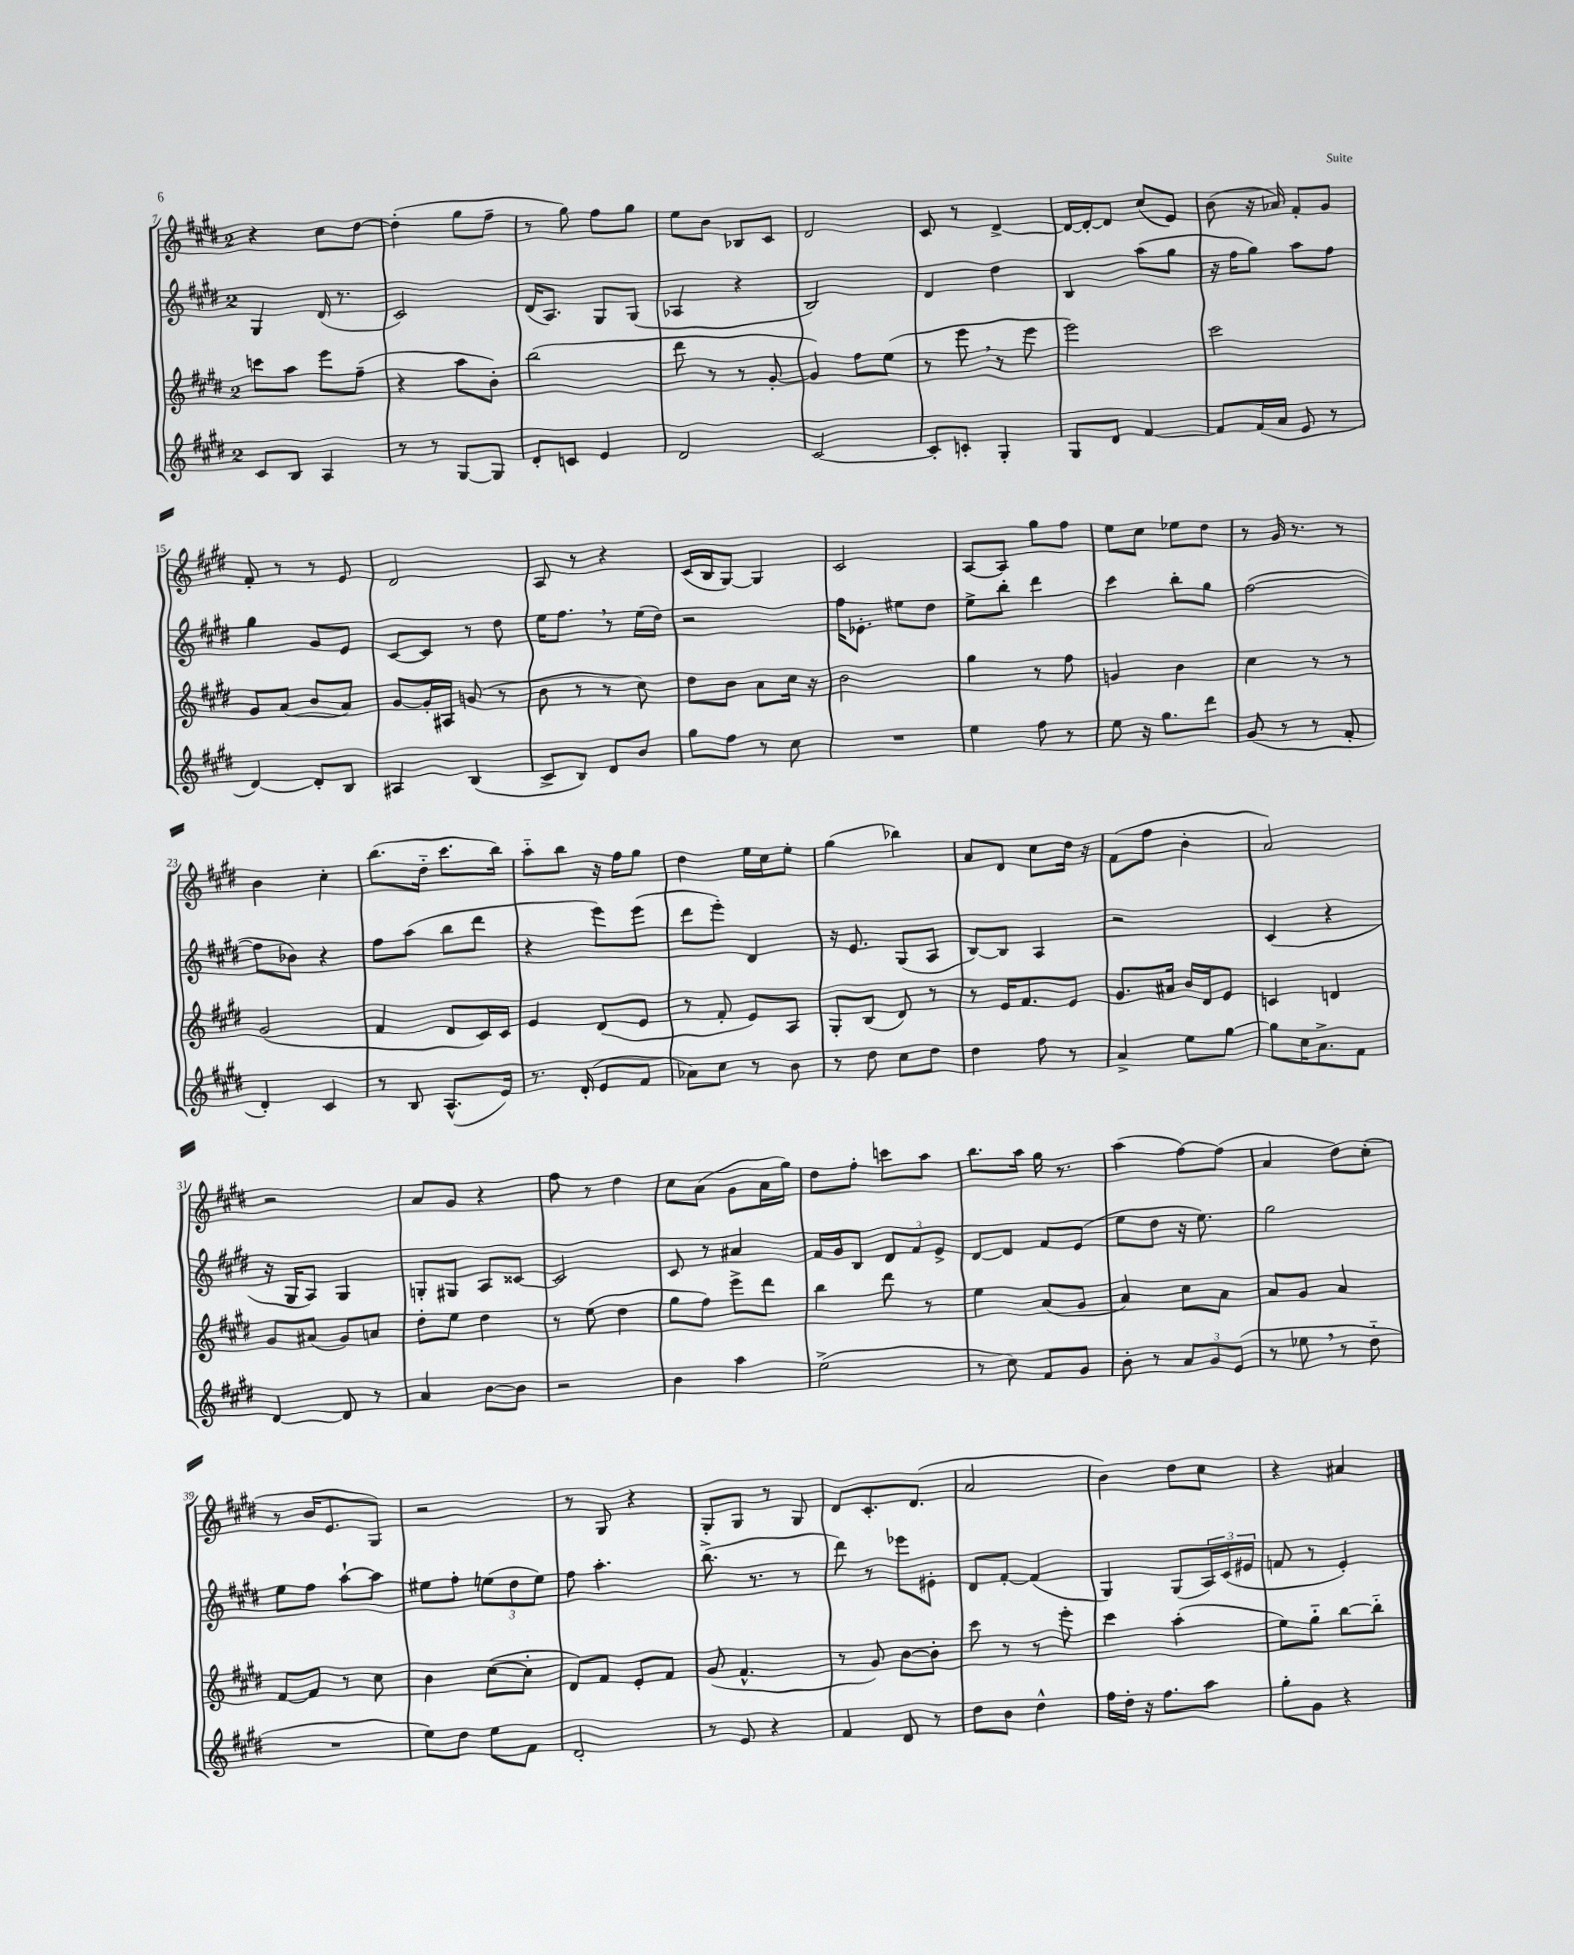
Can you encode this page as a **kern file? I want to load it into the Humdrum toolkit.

**kern	**kern	**kern	**kern
*part4	*part3	*part2	*part1
*staff4	*staff3	*staff2	*staff1
*clefG2	*clefG2	*clefG2	*clefG2
*k[f#c#g#d#]	*k[f#c#g#d#]	*k[f#c#g#d#]	*k[f#c#g#d#]
*M2/4	*M2/4	*M2/4	*M2/4
=7	=7	=7	=7
8c#/L	8cccn\L	4G#/	4r
8B/J	8aa\J	.	.
4A/	8eee\L	(16d#/	8cc#\L
.	.	8.r	.
.	(8ff#~\J	.	[8dd#\J
=8	=8	=8	=8
8r	4r	2c#/)	(4dd#'\]
8r	.	.	.
[8G#/L	8aa\L	.	8gg#\L
8G#/J]	8b'\J)	.	8ff#~\J
=9	=9	=9	=9
8d#'/L	(2bb\	(16d#/KL	8r
.	.	8.A/J)	.
8cn/J	.	.	8gg#\)
4e/	.	8G#/L	8ff#\L
.	.	(8G#/J	8gg#\J
=10	=10	=10	=10
2d#/	8ddd#\	4A-X/	8ee\L
.	8r	.	8b\J
.	8r	4r	8B-X/L
.	[8g#'/	.	8c#/J
=11	=11	=11	=11
[2c#/	4g#/])	2B/)	2d#/
.	8ff#\L	.	.
.	(8ee\J	.	.
=12	=12	=12	=12
8c#'/L]	8r	4d#/	8c#/
8cn'/J	8eee,\	.	8r
4G#'/	8r	4dd#\	[4d#^/
.	8eee\	.	.
=13	=13	=13	=13
8G#/L	2eee\)	4B/	16d#/LL_
.	.	.	16d#'/J_
8d#/J	.	.	8d#/J]
[4f#/	.	(8aa\L	(8cc#/L
.	.	8gg#\J	8e/J)
=14	=14	=14	=14
8f#/L]	2ccc#\	16r	(8b\
.	.	16ff#\KL	.
(16f#/L	.	8gg#\J)	16r
16a/JJ	.	.	16a-X/)
8e/	.	8aa\L	8f#'/L
8r	.	8ff#\J	8g#/J
!!LO:LB:g=z
=15	=15	=15	=15
[4d#/)	8g#/L	4gg#\	8f#'/
.	(8a/J	.	8r
8d#'/L]	8b/L	8g#/L	8r
8B/J	8a/J)	8e/J	8e/
=16	=16	=16	=16
4A#X/	[8g#/L	[8c#/L	2d#/
.	16g#'/L]	8c#/J]	.
.	16A#X/JJ	.	.
(4B/	(8gn/	8r	.
.	8r	8dd#\	.
=17	=17	=17	=17
8c#^/L	8b\	16ee\KL	8A/
.	.	8.ff#,\J	.
8B/J)	8r	.	8r
8d#/L	8r	8r	4r
8b/J	8cc#\)	(16ee\LL	.
.	.	16dd#\JJ)	.
=18	=18	=18	=18
8gg#\L	8dd#\L	2r	(16c#/LL
.	.	.	16B/J
8ff#\J	8b\J	.	[8G#/J)
8r	8a\L	.	4G#/]
8cc#\	16cc#\Jk	.	.
.	16r	.	.
=19	=19	=19	=19
2r	2b\	16ff#\KL	2c#/
.	.	8.e-X'\J	.
.	.	8ee#X\L	.
.	.	8dd#\J	.
=20	=20	=20	=20
4ee\	4gg#\	8ee^\L	[8A/L
.	.	8bb'\J	8A/J]
8ff#\	8r	4ddd#\	8gg#\L
8r	8ff#\	.	8ff#\J
=21	=21	=21	=21
8ee\	4gn/	4ccc#\	8ee\L
16r	.	.	8cc#\J
8.gg#\L	.	.	.
.	4b\	8bb'\L	8ee-X\L
8ddd#\J	.	8gg#\J	8dd#\J
=22	=22	=22	=22
(8g#/	4cc#\	([2ff#\	8r
8r	.	.	16g#/
.	.	.	8.r
8r	8r	.	.
8f#'/	8r	.	8r
!!LO:LB:g=z
=23	=23	=23	=23
4d#'/)	(2g#/	8ff#\L]	4b\
.	.	8b-X\J)	.
4c#/	.	4r	4cc#'\
=24	=24	=24	=24
8r	4f#/	8ff#\L	(8.bb\L
8B/	.	(8aa\J	.
.	.	.	16dd#\Jk
(8.A^^/L	8d#/L	8bb\L	8.ccc#\L
.	16c#/L)	8ddd#\J	.
16e/Jk)	16c#/JJ	.	16bb\Jk)
=25	=25	=25	=25
8.r	4e/	4r	8aa\L
.	.	.	8bb\J
(16d#'/	.	.	.
8e/L	(8d#/L	8eee\L)	16r
.	.	.	16ff#\KL
8f#/J	8e/J	(8eee\J	8gg#\J
=26	=26	=26	=26
8a-X\L)	8r	8ddd#\L	4dd#\
8cc#\J	8f#'/	8eee'\J)	.
8r	8e/L)	4d#/	16ee\LL
.	.	.	16cc#\J
8b\	8A/J	.	8ee'\J
=27	=27	=27	=27
8r	8G#'/L	16r	(4gg#\
.	.	8.e/	.
8dd#\	(8B/J	.	.
8cc#\L	8d#/)	(8G#/L	4bb-X\)
8dd#\J	8r	8A/J	.
=28	=28	=28	=28
4dd#\	8r	[8B/L)	8a/L
.	16e/KL	8B/J]	8d#/J
.	8.f#/	.	.
8ff#\	.	4A/	8cc#\L
8r	8e/J	.	16dd#\Jk
.	.	.	16r
=29	=29	=29	=29
4a^/	8.g#/L	2r	(8f#\L
.	.	.	8ff#\J
.	16a#X/Jk	.	.
8ee\L	16b/LL	.	4b'\
.	16d#/J	.	.
[8gg#\J	8e/J	.	.
=30	=30	=30	=30
8gg#\L]	4cn/	(4c#/	2a/)
16cc#\K	.	.	.
8.a^\	.	.	.
.	4dn/	4r	.
8f#\J	.	.	.
!!LO:LB:g=z
=31	=31	=31	=31
[4d#/	8g#/L	16r	2r
.	.	16G#/KL	.
.	(8a#X/J	8A/J)	.
8d#/]	8g#/L)	4G#/	.
8r	8an/J	.	.
=32	=32	=32	=32
4a/	8dd#'\L	8Gn'/L	8a/L
.	8ee\J	8G#X/J	8g#/J
[8b\L	4dd#\	8A/L	4r
8b\J]	.	[8c##X/J	.
=33	=33	=33	=33
2r	8r	2c##/]	8ff#\
.	(8ee\	.	8r
.	4dd#\	.	4dd#\
=34	=34	=34	=34
4b\	8gg#\L	8c#/	8cc#\L
.	8ff#\J)	8r	(8a\J
4aa\	8eee^\L	4a#X/	8g#\L
.	8ddd#\J	.	16a\L
.	.	.	16gg#\JJ)
=35	=35	=35	=35
(2ee^\	4bb\	16f#/LL	8dd#\L
.	.	16g#/J	.
.	.	8B/J	8ff#'\J
.	8ddd#\	12d#/L	8cccn\L
.	.	12f#/	.
.	8r	.	8aa\J
.	.	12e^/J	.
=36	=36	=36	=36
8r	4ee\	[8d#/L	8.bb\L
8cc#\)	.	8d#/J]	.
.	.	.	16aa\Jk
8f#/L	(8a/L	8f#/L	16gg#\
.	.	.	8.r
8g#/J	8g#/J	(8e/J	.
=37	=37	=37	=37
8b'\	4a/)	8ee\L	(4aa\
8r	.	8dd#\J	.
12a/L	8cc#\L	16r	[8ff#\L)
.	.	8.ee\)	.
12g#/	.	.	.
.	8a\J	.	(8ff#\J]
(12e/J	.	.	.
=38	=38	=38	=38
8r	8a/L	2gg#\	4a/
8ee-X,\	8g#/J	.	.
8r	4a/	.	8dd#\L)
8dd#\	.	.	(8cc#'\J
!!LO:LB:g=z
=39	=39	=39	=39
2r	[8f#/L	8ee\L	8r
.	8f#/J]	8ff#\J	16b/KL
.	.	.	8.e/
.	8r	[8aa`\L	.
.	8cc#\	8aa\J]	8G#/J)
=40	=40	=40	=40
8ee\L)	4b\	8ee#X\L	2r
8dd#\J	.	8ff#'\J	.
8ee\L	([8cc#\L	(12een\L	.
.	.	12dd#\	.
8f#\J	8cc#'\J]	.	.
.	.	12ee\J)	.
=41	=41	=41	=41
2d#'/	8d#/L)	8ff#\	8r
.	8f#/J	4.aa'\	8G#/
.	8e'/L	.	4r
.	8f#/J	.	.
=42	=42	=42	=42
8r	(8g#/	(8.bb^\	8G#'/L
8e/	4.f#^^/	.	8G#/J
.	.	8.r	.
4r	.	.	8r
.	.	8r	8G#/
=43	=43	=43	=43
4f#/	8r	8ddd#\)	8d#/L
.	8g#/)	8r	8.c#'/
8d#/	[8b\L	8eee-X\L	.
.	.	.	(8.d#/J
8r	8b'\J]	8e#X'\J	.
=44	=44	=44	=44
8dd#\L	8ccc#\	8d#/L	2a/
8b\J	8r	[8f#'/J	.
4dd#^^\	8r	(4f#/]	.
.	8eee'\	.	.
=45	=45	=45	=45
16ff#\LL	4ccc#\	4G#/)	4b\)
16dd#'\JJ	.	.	.
16r	.	.	.
8.ff#\L	.	.	.
.	(4aa'\	(8G#/L	8dd#\L
8aa\J	.	24A/L)	8cc#\J
.	.	(24c#/	.
.	.	24e#X/JJ	.
=46	=46	=46	=46
8gg#'\L	8ee\L)	8fn/	4r
8g#\J	8gg#\J	8r	.
4r	[8bb\L	4e'/)	4a#X/
.	8bb\J]	.	.
==	==	==	==
*-	*-	*-	*-
